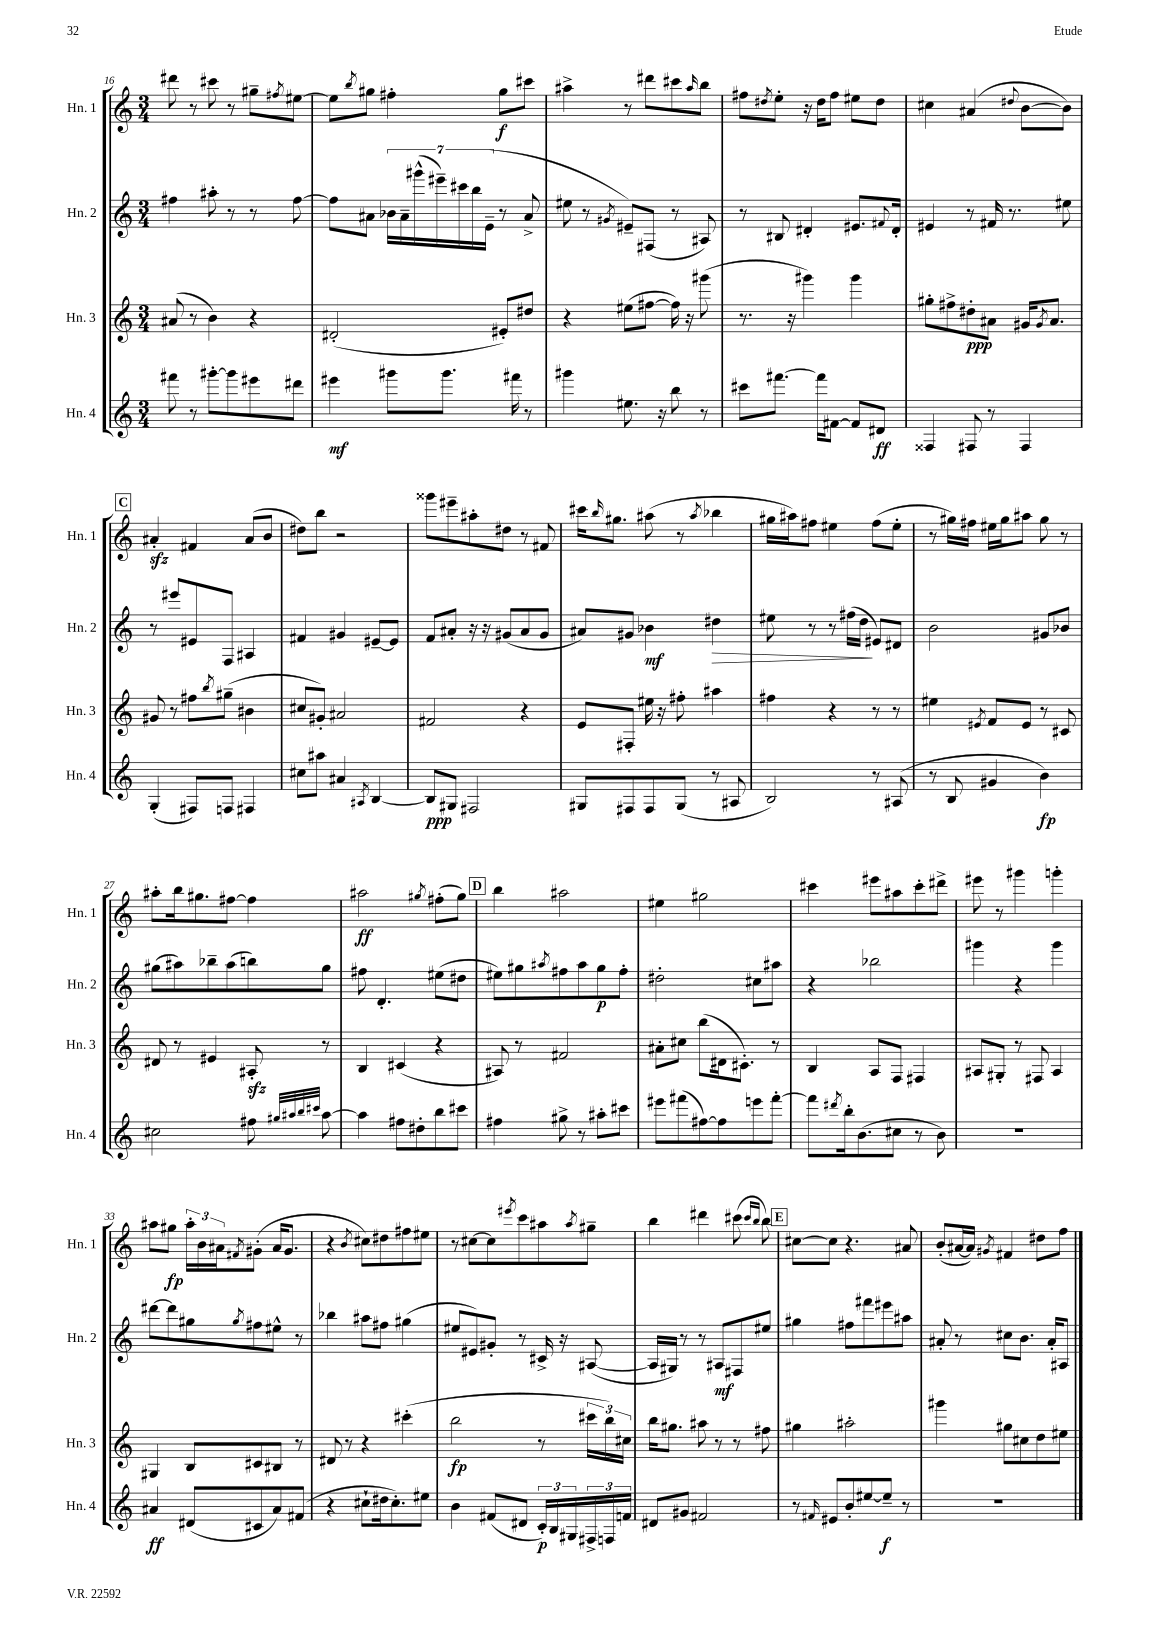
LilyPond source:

<<
\new StaffGroup <<
\new Staff = "s0" \with { instrumentName = "Hn. 1" shortInstrumentName = "Hn. 1" } {
    \clef treble \key c \major \numericTimeSignature \time 3/4
    dis'''8 r8 cis'''8 r8 gis''8-- \acciaccatura { fis''8 } eis''8~ |
    eis''8 \acciaccatura { b''8 } gis''8 fis''4-. gis''8\f cis'''8 |
    ais''4-> r8 dis'''8 cis'''8 \grace { ais''16 } b''8 |
    fis''8 \acciaccatura { dis''8 } e''8-. r16 dis''16 fis''8 eis''8 dis''8 |
    cis''4 ais'4( \appoggiatura { dis''8 } b'8~ b'8) |
    \mark \markup { \box "C" } ais'4-.\sfz fis'4 ais'8( b'8 |
    dis''8) b''8 r2 |
    gisis'''8 eis'''8-- ais''8-. dis''8 r8 fis'8 |
    cis'''16 \grace { b''16 } gis''8. ais''8( r8 \acciaccatura { ais''8 } bes''4 |
    gis''16 ais''16) fis''8 eis''4 fis''8( eis''8-. |
    r8 gis''16) fis''16 eis''16 gis''16 ais''8 gis''8 r8 |
    ais''8-. b''16 gis''8. fis''8~ fis''4 |
    ais''2\ff \acciaccatura { gis''8 } fis''8-.( gis''8) |
    \mark \markup { \box "D" } b''4 ais''2 |
    eis''4 gis''2 |
    cis'''4 eis'''8 ais''8 cis'''8-. dis'''8-> |
    eis'''8 r8 gis'''4 g'''4-. |
    ais''8 gis''8\fp \tuplet 3/2 { ais''16-. b'16 ais'16 } \acciaccatura { fis'8 } gis'8-.( ais'16 gis'8. |
    r4 \acciaccatura { b'8 } cis''8) dis''8 fis''8 eis''8 |
    r8 cis''8~ cis''8 \acciaccatura { eis'''8 } c'''8 ais''8 \acciaccatura { ais''8 } gis''8-- |
    b''4 dis'''4 cis'''8( \grace { cis'''16 b''16 } b''8) |
    \mark \markup { \box "E" } cis''8~ cis''8 r4. ais'8 |
    b'8-.( ais'16~ ais'16) \acciaccatura { gis'8 } fis'4 dis''8 f''8 \bar "|." |
}
\new Staff = "s1" \with { instrumentName = "Hn. 2" shortInstrumentName = "Hn. 2" } {
    \clef treble \key c \major \numericTimeSignature \time 3/4
    fis''4 ais''8-. r8 r8 fis''8~ |
    fis''8 ais'8 \tuplet 7/4 { bes'16 ais'16-- gis'''16-^( eis'''16--) cis'''16 b''16 e'16--( } r8 ais'8-> |
    eis''8 r8 \acciaccatura { gis'8 } eis'8--) fis8( r8 ais8) |
    r8 bis8 dis'4-. eis'8. \appoggiatura { fis'8 } dis'16-. |
    eis'4 r8 fis'16 r8. eis''8 |
    \mark \markup { \box "C" } r8 eis'''8 eis'8 f8 ais4 |
    fis'4 gis'4 eis'8~-- eis'8 |
    f'8 ais'8-. r16 r16 gis'8( ais'8 gis'8 |
    ais'8) gis'8 bes'4\mf dis''4\> |
    eis''8 r8 r8 fis''16( d''16\! eis'8) dis'8 |
    b'2 gis'8 bes'8 |
    gis''8( ais''8) bes''8-- ais''8( b''8) gis''8 |
    fis''8 d'4.-. eis''8( dis''8 |
    \mark \markup { \box "D" } eis''8) gis''8 \acciaccatura { ais''8 } fis''8 ais''8 gis''8\p fis''8-. |
    dis''2-. cis''8 ais''8 |
    r4 bes''2 |
    gis'''4 r4 gis'''4 |
    dis'''8~ dis'''8 gis''8 \acciaccatura { gis''8 } fis''8 eis''8-^ r8 |
    bes''4 ais''8 fis''8 gis''4( |
    eis''8 eis'8) gis'8-. r8 cis'16-> r16 ais8~( |
    ais16 gis16) r8 r8 ais8\mf fis8 eis''8 |
    \mark \markup { \box "E" } gis''4 fis''8 fis'''8 eis'''8 ais''8 |
    ais'8-. r8 cis''8 b'8. ais'16-. ais8 \bar "|." |
}
\new Staff = "s2" \with { instrumentName = "Hn. 3" shortInstrumentName = "Hn. 3" } {
    \clef treble \key c \major \numericTimeSignature \time 3/4
    ais'8( r8 b'4) r4 |
    dis'2-.( eis'8-.) dis''8 |
    r4 eis''8( fis''8~ fis''16) r16 gis'''8( |
    r8. r16 gis'''4) gis'''4 |
    gis''8-. fis''8-> dis''8-.\ppp ais'8 gis'16 \acciaccatura { gis'8 } ais'8. |
    \mark \markup { \box "C" } gis'8 r8 fis''8 \acciaccatura { b''8 } gis''8--( bis'4 |
    cis''8 gis'8-.) ais'2 |
    fis'2 r4 |
    e'8 fis8-. eis''16 r16 fis''8-. ais''4 |
    fis''4 r4 r8 r8 |
    eis''4 \acciaccatura { eis'8 } f'8 eis'8 r8 cis'8 |
    dis'8 r8 eis'4 ais8-.\sfz r8 |
    b4 cis'4( r4 |
    \mark \markup { \box "D" } ais8) r8 fis'2 |
    ais'8-. cis''8 b''8( dis'16 cis'8.-.) r8 |
    b4 a8 f8 fis4 |
    ais8 gis8-. r8 fis8 ais4 |
    gis4 b8 cis'8 bis8 r8 |
    dis'8 r8 r4 cis'''4-.( |
    b''2\fp r8 \tuplet 3/2 { cis'''16 b''16) cis''16 } |
    b''16 gis''8. ais''8 r8 r8 fis''8 |
    \mark \markup { \box "E" } gis''4 ais''2-. |
    gis'''4 gis''8 cis''8 d''8 eis''8 \bar "|." |
}
\new Staff = "s3" \with { instrumentName = "Hn. 4" shortInstrumentName = "Hn. 4" } {
    \clef treble \key c \major \numericTimeSignature \time 3/4
    fis'''8 r8 gis'''8~-. gis'''8 eis'''8 dis'''8 |
    eis'''4\mf gis'''8 gis'''8. fis'''16 r8 |
    gis'''4 eis''8. r16 b''8 r8 |
    cis'''8 fis'''8.~ fis'''16 fis'8~ fis'8 dis'8\ff |
    fisis4 fis8 r8 fis4 |
    \mark \markup { \box "C" } g4-.( fis8) f8 fis4 |
    cis''8 ais''8 ais'4 \acciaccatura { ais8 } b4~ |
    b8\ppp gis8 fis2 |
    gis8 fis8 fis8 gis8( r8 ais8 |
    b2) r8 ais8( |
    r8 b8 gis'4 b'4\fp) |
    cis''2 fis''8 \grace { gis''32 ais''32 b''32 cis'''32 } ais''8~ |
    ais''4 fis''8 dis''8-. b''8 cis'''8 |
    \mark \markup { \box "D" } fis''4 gis''8-> r8 ais''8-. cis'''8 |
    eis'''8 fis'''8( fis''8~) fis''8 e'''8 fis'''8~-. |
    fis'''8 \acciaccatura { dis'''8 } b''16-. b'8.( cis''8 r8 b'8) |
    R2. |
    ais'4\ff dis'8( cis'8 ais'8) fis'8( |
    r4 cis''8-! dis''16 cis''8.-.) eis''8 |
    b'4 fis'8( dis'8 \tuplet 3/2 { c'16-.\p) b16 gis16 } \tuplet 3/2 { fis16-> f16 f'16 } |
    dis'8 gis'8 fis'2 |
    \mark \markup { \box "E" } r8 \grace { fis'16 } eis'8 b'8-. eis''8~ eis''8--\f r8 |
    R2. \bar "|." |
}
>>
>>
\layout { \context { \Score currentBarNumber = #16 } }
